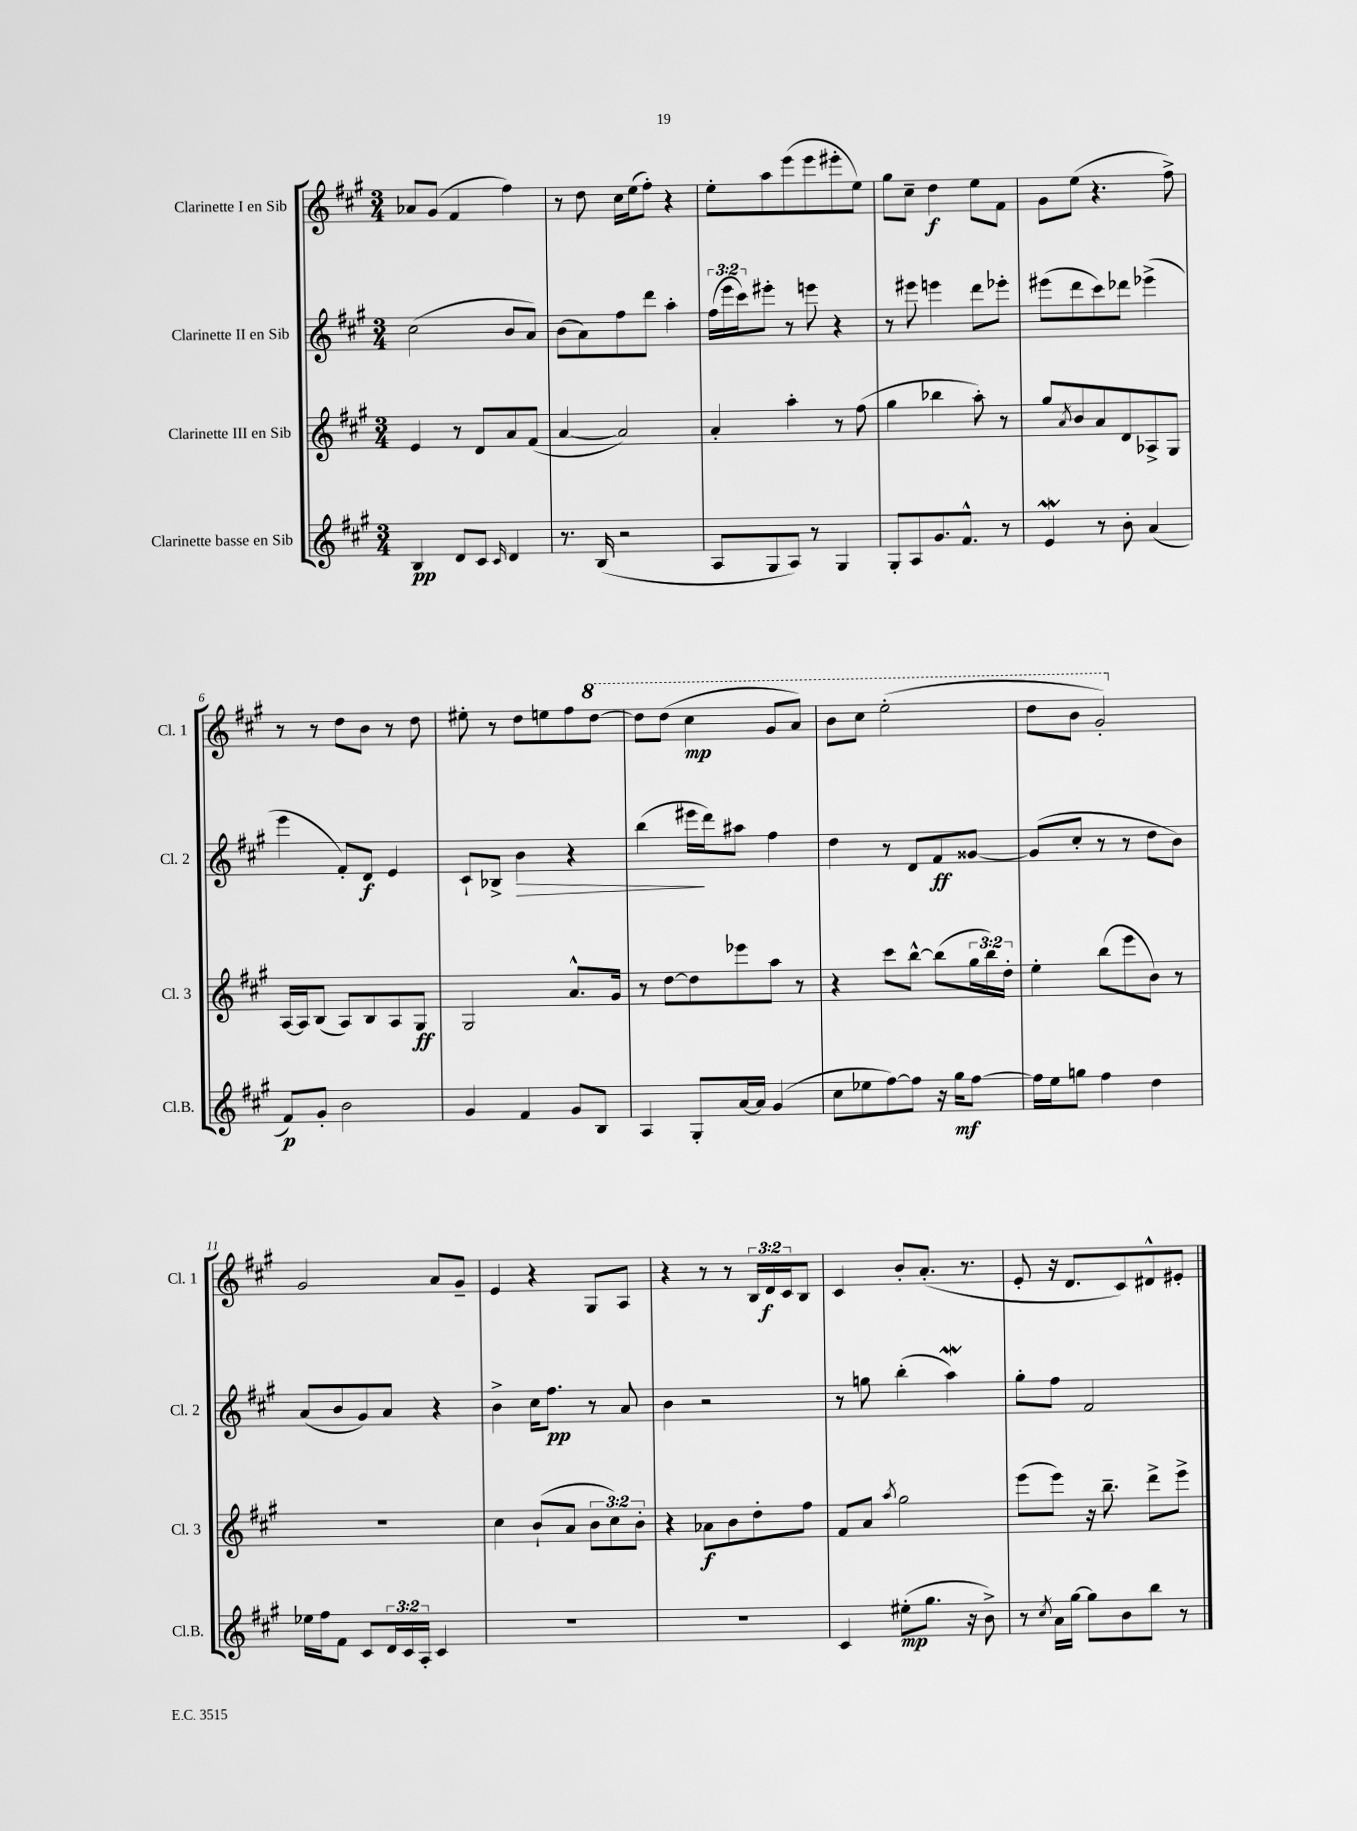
<<
\new StaffGroup <<
\new Staff = "s0" \with { instrumentName = "Clarinette I en Sib" shortInstrumentName = "Cl. 1" } {
    \clef treble \key a \major \numericTimeSignature \time 3/4 \override Staff.TupletNumber.text = #tuplet-number::calc-fraction-text
    aes'8 gis'8( fis'4 fis''4) |
    r8 d''8 cis''16 e''16( fis''8-.) r4 |
    e''8-. a''8 e'''8( e'''8 eis'''8-. e''8) |
    gis''8 cis''8-- d''4\f e''8 fis'8 |
    gis'8 e''8( r4. fis''8->) |
    r8 r8 d''8 b'8 r8 d''8 |
    eis''8-. r8 d''8 e''8 fis''8 \ottava #1 d'''8~ |
    d'''8 d'''8( cis'''4\mp gis''8 a''8) |
    b''8 cis'''8 e'''2-.( |
    d'''8 b''8 gis''2-.) \ottava #0 |
    gis'2 a'8 gis'8-- |
    e'4 r4 gis8 a8 |
    r4 r8 r8 \tuplet 3/2 { b16 d'16\f cis'16 } b8 |
    cis'4 b'8-. a'8.-.( r8. |
    e'8-. r16 d'8. cis'8) dis'8-^ eis'8-. \bar "|." |
}
\new Staff = "s1" \with { instrumentName = "Clarinette II en Sib" shortInstrumentName = "Cl. 2" } {
    \clef treble \key a \major \numericTimeSignature \time 3/4 \override Staff.TupletNumber.text = #tuplet-number::calc-fraction-text
    cis''2( b'8 a'8) |
    b'8( a'8) fis''8 d'''8 a''4-. |
    \tuplet 3/2 { fis''16( e'''16 cis'''16) } eis'''8-. r8 e'''8 r4 |
    r8 eis'''8 e'''4 d'''8 ees'''8-. |
    eis'''8( d'''8 cis'''8) des'''8 ees'''4->( |
    e'''4 fis'8-.) d'8\f e'4 |
    cis'8-! bes8-> b'4\> r4 |
    b''4( eis'''16\! d'''16) ais''8 fis''4 |
    d''4 r8 d'8 fis'8\ff gisis'8~ |
    gisis'8( cis''8-. r8 r8 d''8 b'8) |
    a'8( b'8 gis'8) a'8 r4 |
    b'4-> cis''16 fis''8.\pp r8 a'8 |
    b'4 r2 |
    r8 g''8 b''4-.( a''4\mordent) |
    gis''8-. fis''8 fis'2 \bar "|." |
}
\new Staff = "s2" \with { instrumentName = "Clarinette III en Sib" shortInstrumentName = "Cl. 3" } {
    \clef treble \key a \major \numericTimeSignature \time 3/4 \override Staff.TupletNumber.text = #tuplet-number::calc-fraction-text
    e'4 r8 d'8 a'8 fis'8( |
    a'4~ a'2) |
    a'4-. a''4-. r8 fis''8( |
    gis''4 bes''4 a''8-.) r8 |
    gis''8 \acciaccatura { a'8 } b'8 a'8 d'8 aes8-> gis8 |
    a16~ a16 b8( a8) b8 a8 gis8\ff |
    gis2 a'8.-^ gis'16 |
    r8 d''8~ d''8 ees'''8 a''8 r8 |
    r4 cis'''8 b''8~-^ b''8( \tuplet 3/2 { gis''16 b''16) d''16-. } |
    e''4-. b''8( e'''8 b'8) r8 |
    R2. |
    cis''4 b'8-!( a'8 \tuplet 3/2 { b'8 cis''8) b'8-. } |
    r4 aes'8\f b'8 d''8-. fis''8 |
    fis'8 a'8 \acciaccatura { a''8 } gis''2 |
    e'''8( e'''8) r16 b''8.-- d'''8-> e'''8-> \bar "|." |
}
\new Staff = "s3" \with { instrumentName = "Clarinette basse en Sib" shortInstrumentName = "Cl.B." } {
    \clef treble \key a \major \numericTimeSignature \time 3/4 \override Staff.TupletNumber.text = #tuplet-number::calc-fraction-text
    b4\pp d'8 cis'8 \grace { cis'16 } d'4 |
    r8. b16( r2 |
    a8 gis8 a8) r8 gis4 |
    gis8-. a8 gis'8. fis'8.-^ r8 |
    e'4\mordent r8 b'8-. a'4( |
    fis'8\p) gis'8-. b'2 |
    gis'4 fis'4 gis'8 b8 |
    a4 gis8-. a'16~ a'16 gis'4( |
    cis''8 ees''8 fis''8~) fis''8 r16 gis''16\mf fis''8~ |
    fis''16 e''16 g''8 fis''4 d''4 |
    ees''16 fis''16 fis'8 cis'8 \tuplet 3/2 { d'16 cis'16 a16-. } cis'4 |
    R2. |
    R2. |
    cis'4 eis''8-.\mp( gis''8. r16 b'8->) |
    r8 \acciaccatura { cis''8 } a'16 gis''16~ gis''8 b'8 b''8 r8 \bar "|." |
}
>>
>>
